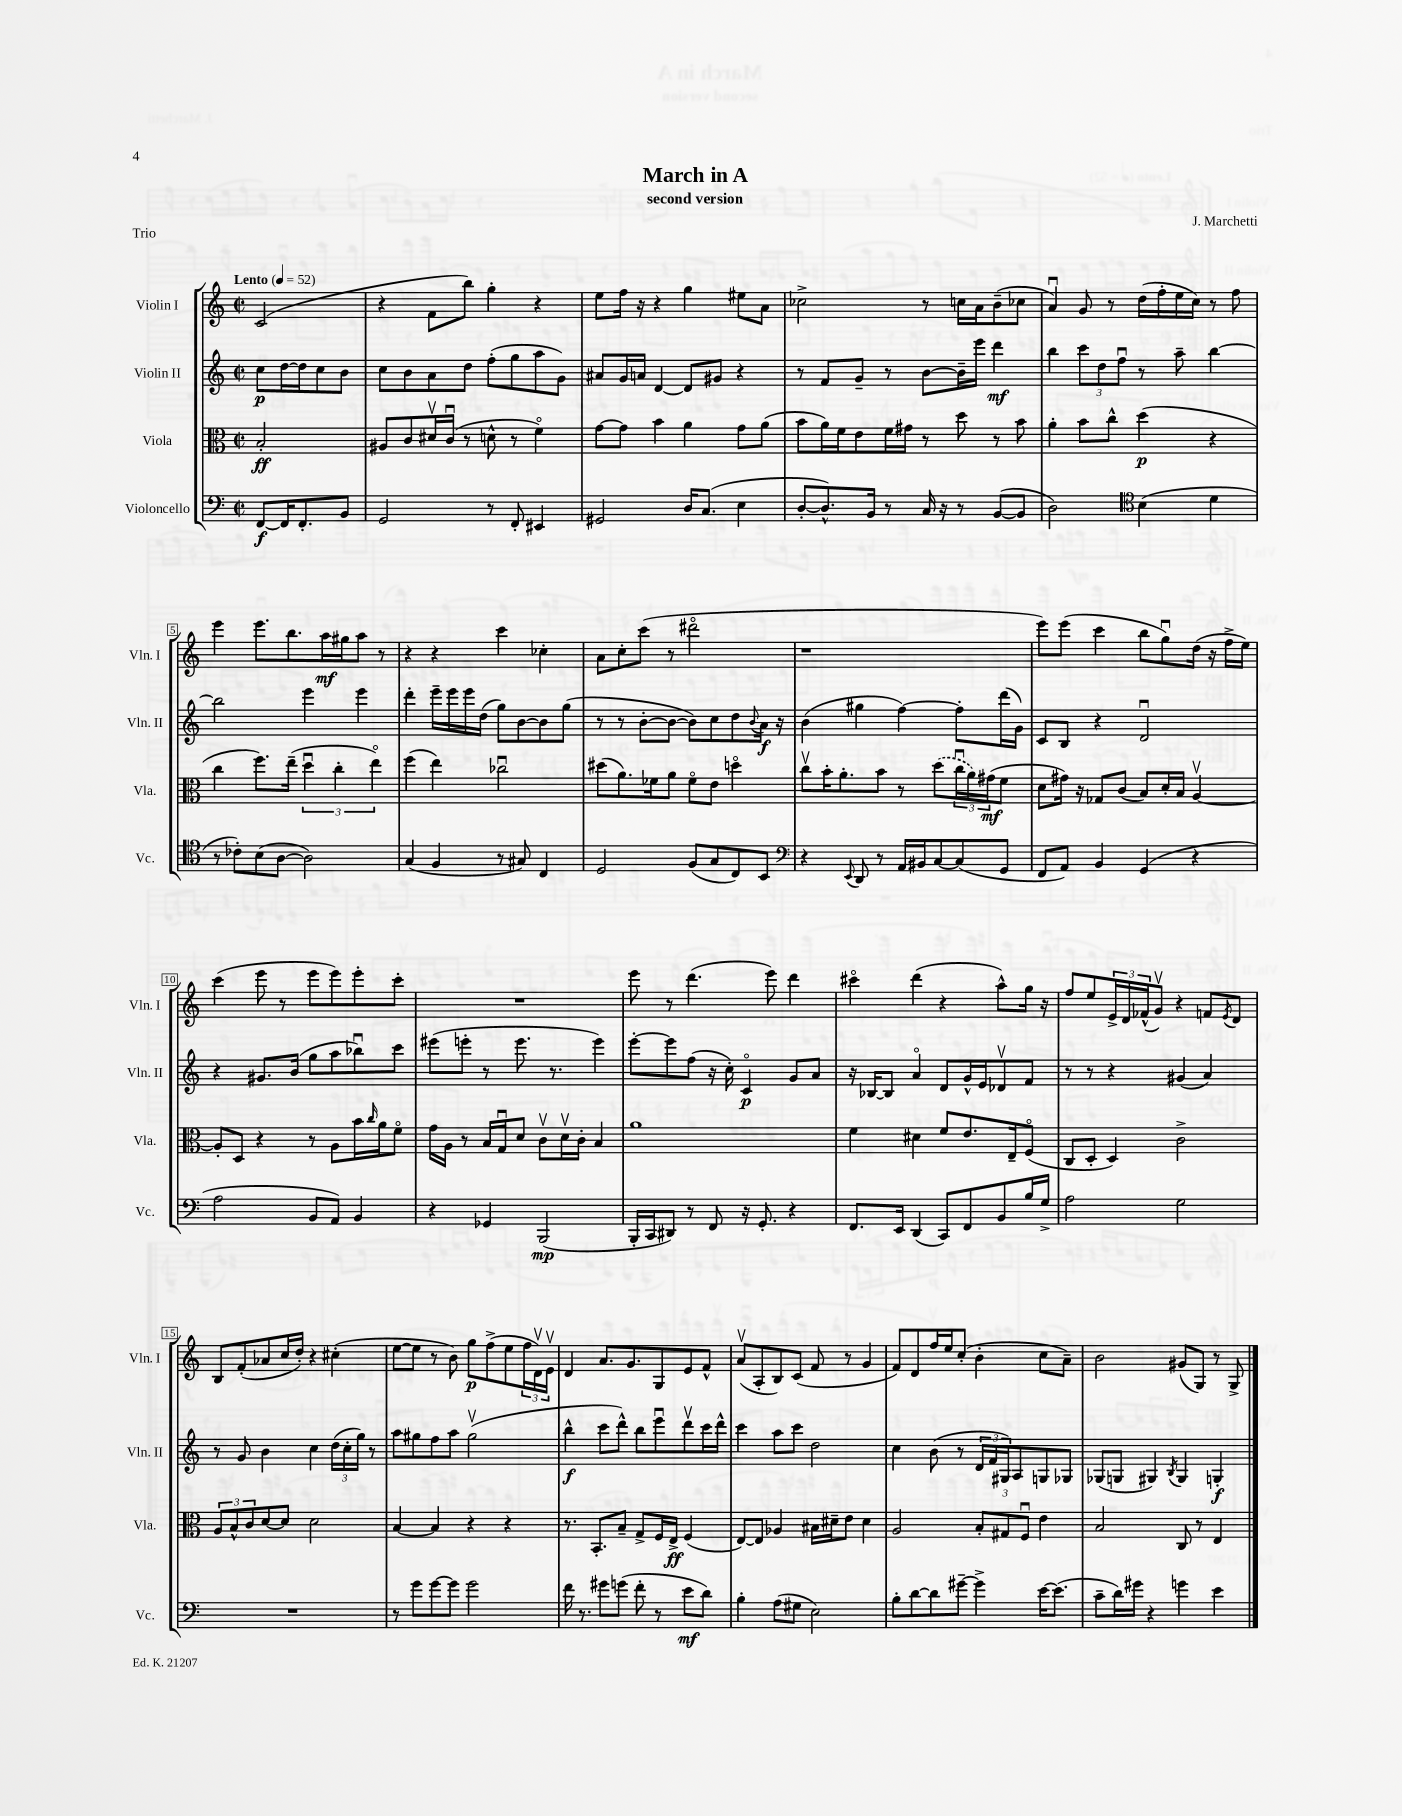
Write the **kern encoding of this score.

**kern	**kern	**kern	**kern
*staff4	*staff3	*staff2	*staff1
*clefF4	*clefC3	*clefG2	*clefG2
*k[]	*k[]	*k[]	*k[]
*M2/2	*M2/2	*M2/2	*M2/2
*met(c|)	*met(c|)	*met(c|)	*met(c|)
*MM52	*MM52	*MM52	*MM52
[8FF	2B'	8cc	(2c
16FF]	.	[16dd	.
8.FF'	.	16dd]	.
.	.	8cc	.
8BB	.	8b	.
=	=	=	=
2GG	8A#	8cc	4r
.	8c	8b	.
.	16d#v	8a	8f
.	(16cu	.	.
.	8r	8dd	8bb)
8r	8d^^	(8ff'	4gg'
8FF'	8r	8gg	.
4EE#	4fo)	8aa	4r
.	.	8g)	.
=	=	=	=
2GG#	[8g	8a#	8ee
.	8g]	16g	16ff
.	.	16a	16r
.	4b	[4d	4r
16D	4a	8d]	4gg
(8.C	.	.	.
.	.	8g#	.
4E	8g	4r	8ee#
.	(8a	.	8a
=	=	=	=
[8D'	8b	8r	2cc-^
8.D^^])	16a)	8f	.
.	16f	.	.
.	8e	8g~	.
16BB	.	.	.
8r	16f	8r	.
.	16g#	.	.
16C	8r	[8b	8r
16r	.	.	.
8r	8dd	16b~]	16cc
.	.	16eee	16a
([8BB	8r	4ddd	(8b~
8BB]	8b	.	8cc-
=	=	=	=
2D)	4a'	4bb	4au)
.	8b	12ccc	8g
.	.	12dd	.
.	8cc^^	.	8r
.	.	12ffu	.
*clefC4	*	*	*
(4B	(4dd	8r	(16dd
.	.	.	16ff'
.	.	8aa~	16ee
.	.	.	16cc)
4d	4r	[4bb	8r
.	.	.	8ff
=	=	=	=
8r	4cc	2bb]	4eee
8c-')	.	.	.
(8B	8.ff)	.	8.eee
[8A	.	.	.
.	(16ee~	.	8.bb
2A])	6ddu	4eee	.
.	.	.	16aa
.	6cc'	.	.
.	.	.	16gg#
.	.	4eee	8aa
.	6eeo)	.	.
.	.	.	8r
=	=	=	=
(4G	(4ff	4ddd'	4r
4F	4ee)	16eee~	4r
.	.	16eee	.
.	.	16eee	.
.	.	(16dd	.
8r	2cc-u	8gg)	4ccc
8G#)	.	[8b	.
4C	.	8b]	4cc-'
.	.	(8gg	.
=	=	=	=
2D	(8dd#	8r	8a
.	8.a)	8r	8cc'
.	.	[8b'	(8ccc
.	16f-	.	.
.	8a	8b_	8r
(8F	8f-o	8b])	2ddd#o
8G	8e	8cc	.
8C)	4ddo	8dd	.
.	.	8qqb	.
8BB	.	16a	.
.	.	16r	.
=	=	=	=
*clefF4	*	*	*
4r	8ccv	(4b	1r
.	16b'	.	.
.	8.a'	.	.
8qqEE	.	.	.
8DD	.	4gg#	.
8r	8b	.	.
16AA	8r	[4ff)	.
16BB#	.	.	.
[8C	(8dd	.	.
(8C]	24ccu	8ff']	.
.	24a)	.	.
.	(24g#	.	.
8GG	8f	(16ddd	.
.	.	16g)	.
=	=	=	=
8FF	8d	8c	8eee)
8AA)	16g#)	8B	(8eee
.	16r	.	.
4BB	8G-	4r	4ccc
.	(8c	.	.
(4GG	8B)	2du	8bb
.	16d'	.	8ggu)
.	16B	.	.
4r	[4Av	.	(16dd
.	.	.	16r
.	.	.	16ff^
.	.	.	16ee)
=	=	=	=
2A	8A']	4r	(4ccc
.	8D	.	.
.	4r	8.g#	8eee
.	.	.	8r
.	.	(16b	.
8BB	8r	8gg	8eee
8AA)	8A	8aa	8eee)
4BB	16b	8bb-u)	8eee'
.	16qqcc	.	.
.	16a	.	.
.	8fo	8ccc	8ccc'
=	=	=	=
4r	16g	(8eee#	1r
.	16A	.	.
.	8r	8eee'	.
4GG-	16B	8r	.
.	16Gu	.	.
.	8d	8.eee	.
(2BBB	8cv	.	.
.	.	8.r	.
.	16dv	.	.
.	16c'	.	.
.	4B	4eee)	.
=	=	=	=
16BBB'	1a	[8eee'	8eee
16CC	.	.	.
8DD#)	.	8eee]	8r
8r	.	(8ff	(4.ddd
8FF	.	16r	.
.	.	16cc')	.
16r	.	4co	.
8.GG'	.	.	.
.	.	.	8eee)
4r	.	8g	4ddd
.	.	8a	.
=	=	=	=
8.FF	4f	16r	4ccc#o
.	.	[16B-	.
.	.	8B-]	.
16EE	.	.	.
(4DD	4d#	4ao	(4ddd
8CC)	8f	8d	4r
8FF	8.e	16g^^	.
.	.	16e	.
8BB	.	8d-v	8aa^^)
.	16E~	.	.
16B	(8Fo	8f	16gg
16G^	.	.	16r
=	=	=	=
2A	8C	8r	8ff
.	8D'	8r	8ee
.	4D)	4r	24e^
.	.	.	24d
.	.	.	(24f-^^
.	.	.	8gv)
2G	2c^	(4g#	4r
.	.	4a)	8f
.	.	.	8qe
.	.	.	8d
=	=	=	=
1r	12A	8r	8B
.	12B^^	.	.
.	.	8g	(8f'
.	12c	.	.
.	[8d	4b	8a-
.	8d]	.	16cc
.	.	.	16dd')
.	2d	4cc	4r
.	.	(24dd	(4cc#'
.	.	24cc'	.
.	.	24gg)	.
.	.	8r	.
=	=	=	=
8r	[4B	8aa	[8ee
8g	.	8gg#	8ee]
[8g	4B]	8ff	8r
8g]	.	8aa	8b)
2g	4r	(2gg#v	8gg
.	.	.	(8ff^
.	4r	.	8ee
.	.	.	24ff
.	.	.	24dv)
.	.	.	24ev
=	=	=	=
16f	8.r	4bb^^	4d
8.r	.	.	.
.	8.BB'	.	.
8g#	.	8ccc	8.a
(8g	8B~	8ddd^^)	.
.	.	.	8.g
8f'	8G^	8bb	.
8r	16F	8eeeu	8G
.	16E^	.	.
8e	(4F	8dddv	8e
8d)	.	16ccc	8f^^
.	.	16ddd^^	.
=	=	=	=
4B'	[8E)	4ccc	(8av
.	8E]	.	8A'
(8A	4A-	8aa	8B)
8G#	.	8ccc	(8c
2E)	16B#	2dd	8f
.	16d#~	.	.
.	8e	.	8r
.	4d#	.	4g
=	=	=	=
8B'	2A	4cc	8f)
[8d	.	.	8d
8d]	.	(8b	16ff
.	.	.	16ee
[8g#~	.	8r	(8cc'
4g#^]	12B'	24d	4b'
.	.	24f	.
.	12G#	24G#)	.
.	.	8A	.
.	12Fu	.	.
[16e	4e	8G	8cc
(8.e]	.	.	.
.	.	8G-	8a~)
=	=	=	=
8c~	2B	(8G-	2b
16d)	.	8G	.
16g#	.	.	.
4r	.	4G#)	.
.	.	8qB	.
4g	8C	4G#	(8g#
.	8r	.	8G)
4e	4E	4G'	8r
.	.	.	8G^
==	==	==	==
*-	*-	*-	*-
